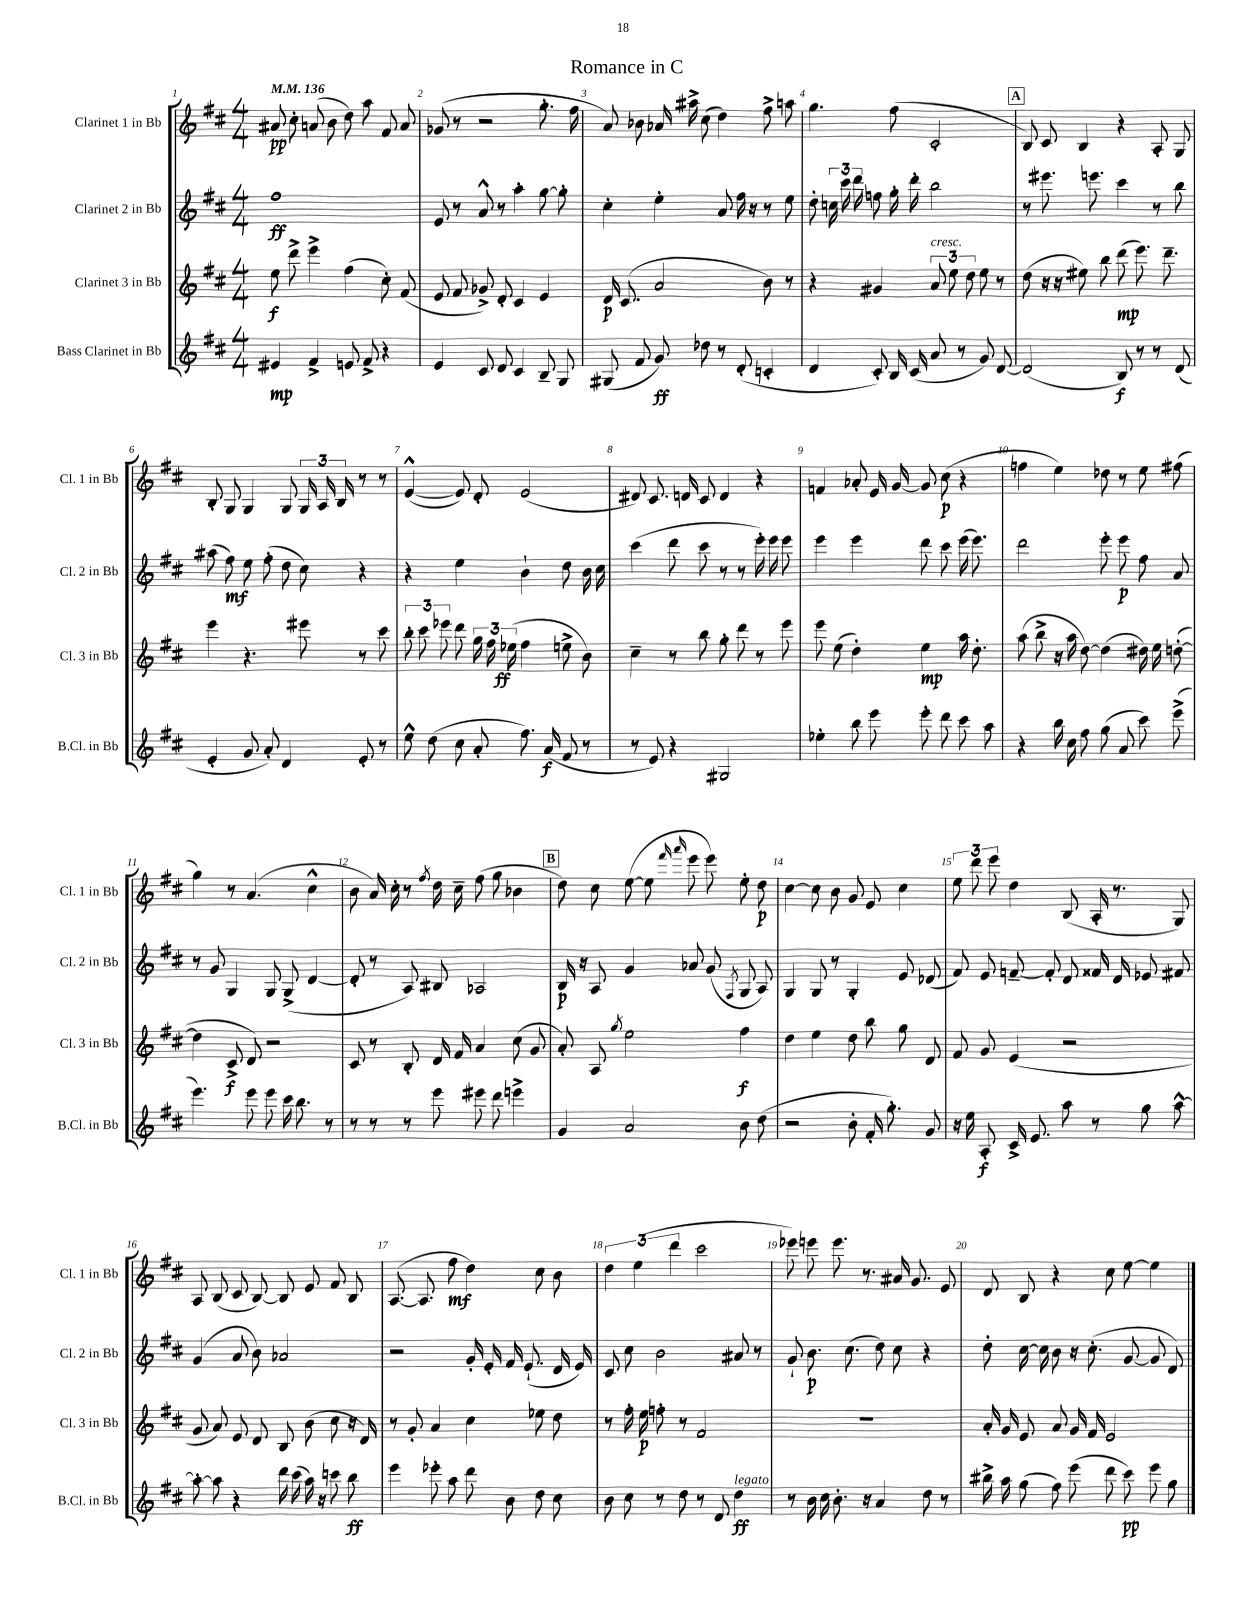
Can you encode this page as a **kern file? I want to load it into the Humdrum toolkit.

**kern	**kern	**kern	**kern
*staff4	*staff3	*staff2	*staff1
*clefG2	*clefG2	*clefG2	*clefG2
*k[f#c#]	*k[f#c#]	*k[f#c#]	*k[f#c#]
*M4/4	*M4/4	*M4/4	*M4/4
*MM136	*MM136	*MM136	*MM136
4e#	8ee	1ff#	8a#
.	8ddd^	.	8cc#'
4f#^	4eee^	.	(8a
.	.	.	8b
8e	(4ff#	.	8dd)
8f#^	.	.	8aa
4r	8cc#')	.	8f#
.	(8f#	.	8a
=	=	=	=
4e	8e	8e	(8g-
.	8f#	8r	8r
8c#	8g-^)	8a^^	2r
8d	8d'	8r	.
4c#	4c#	4aa'	.
8B~	4e	[8gg	8.gg'
8G	.	8gg']	.
.	.	.	16ff#
=	=	=	=
(8G#	16d	4cc#'	8a)
.	(8.c#	.	.
8f#	.	.	8b-
8g)	2a	4ee'	16a-
.	.	.	16aa#^
8dd-	.	.	(8cc#
8r	.	8a	4dd)
(8d'	.	16ff#	.
.	.	16r	.
4c'	8b)	8r	8ff#^
.	8r	8ee	8aa
=	=	=	=
4d	4r	8dd'	4.gg
.	.	24cc	.
.	.	24ccc#	.
.	.	24ddd	.
8c#')	4g#	8ff	.
16B	.	16gg'	(8ff#
(16c#	.	16ddd'	.
8a	12a	2bb	2c#'
.	12ee	.	.
8r	.	.	.
.	12dd	.	.
8g)	8ee	.	.
[8d	8r	.	.
=	=	=	=
(2d]	(8dd	8r	8B)
.	16r	8.eee#	8c#
.	16r	.	.
.	8ee#)	.	4B
.	.	8.eee	.
.	8bb	.	.
8B)	(8ddd	4ccc#	4r
8r	8.eee)	.	.
8r	.	8r	8A'
.	8.ddd~	.	.
(8d	.	8bb	8G
=	=	=	=
4e'	4eee	(8aa#	8B'
.	.	8ff#)	8G
8g	4.r	8ee	4G
8a')	.	(8ff#'	.
4d	.	8dd	8G
.	8eee#	8cc#)	24G
.	.	.	24A
.	.	.	24B
8e'	8r	4r	8r
8r	8ccc#	.	8r
=	=	=	=
8ee^^	12bb'	4r	([4e^^
.	12ccc#	.	.
(8dd	.	.	.
.	12eee-	.	.
8cc#	8ddd	4ee	8e])
8a'	24gg	.	8d'
.	24ff#	.	.
.	(24ee-	.	.
8.ff#)	4ff#	4b`	(2e
(16a	.	.	.
8f#	8ee^	8dd	.
8r	8b)	16b	.
.	.	16cc#	.
=	=	=	=
8r	4cc#~	(4ccc#	8d#)
8e)	.	.	8.c#
4r	8r	8ddd	.
.	.	.	16d
.	8bb	8ccc#	8c#
2G#	8gg'	8r	4d
.	8ddd	8r	.
.	8r	16eee')	4r
.	.	16eee	.
.	8eee	8eee	.
=	=	=	=
4ee-'	8eee	4eee	4f
.	(8ee	.	.
8bb	4dd')	4eee	8a-'
8eee	.	.	16e
.	.	.	[16g
8eee'	4ee	8ddd	8g]
8ddd	.	8ccc#	(8cc#
8ccc#	16aa	(16eee	4r
.	8.dd'	8.eee)	.
8aa	.	.	.
=	=	=	=
4r	(8aa	2ddd	4ff
.	8bb^	.	.
16bb	16r	.	4ee)
16cc#	16aa	.	.
8ff#	[8dd)	.	.
(8gg	(4dd]	8eee'	8dd-
8a	.	8eee	8r
8ccc#)	16dd#)	8ff#	8ee
.	16ee	.	.
(8eee^	([8dd'	8a	(8ff#
=	=	=	=
4.eee)	4dd]	8r	4gg)
.	.	8g	.
.	8c#^	4G	8r
8eee	8d)	.	(4.a
8eee	2r	8G	.
16ccc#	.	(8G^	.
8.bb	.	.	.
.	.	[4d	4cc#^^
8r	.	.	.
=	=	=	=
8r	8c#	8d']	8b
8r	8r	8r	16a)
.	.	.	16cc#'
8r	8B'	8A)	8r
.	.	.	8qff#
8eee	16d	8B#	16dd
.	16f#	.	16cc#~
8eee#	4a	2A-	(8ff#
8ddd	.	.	8gg
4eee^	(8cc#	.	4b-
.	8g	.	.
=	=	=	=
4g	8a')	16B	8dd)
.	.	16r	.
.	8A	8A	8cc#
.	8qgg	.	.
2a	2ee	4g	([8ee
.	.	.	8ee]
.	.	.	16qqfff#
.	.	.	16qqaaa
.	.	8a-	8eee
.	.	(8g	8eee)
.	.	8qF#	.
8b	4ff#	8G	8ee'
(8dd	.	8A)	8dd
=	=	=	=
2r	4dd	4G	[4cc#
.	4ee	8G	8cc#]
.	.	8r	8b
8b'	8dd	4G'	8g
16f#'	8bb	.	8e
8.gg')	.	.	.
.	8gg	8e	4cc#
8g	8d	(8d-	.
=	=	=	=
16r	8f#	8f#)	12ee
16ee	.	.	.
.	.	.	12ddd
8A'	8g	8e	.
.	.	.	12eee
16c#^	(4e	[8f~	4dd
8.e	.	.	.
.	.	8f']	.
8aa	2r	8d	(8B
8r	.	16f##	16A'
.	.	16d	8.r
8gg	.	8e-	.
[8aa^^	.	8f#	8G)
=	=	=	=
8aa'_	8g	(4g	8A
8aa]	8a)	.	(8B
4r	8e	8a	8c#
.	8d	8b)	[8B)
16ddd	8B	2a-	8B]
(16ccc#	.	.	.
16aa)	(8b	.	8e
16r	.	.	.
8ccc	8cc#	.	8f#
8bb	16r	.	8B
.	16d)	.	.
=	=	=	=
4eee	8r	2r	([8.A
.	8g'	.	.
.	.	.	8.A]
8eee-'	4a	.	.
8aa	.	.	8ff#
8ddd	4cc#	16g'	4dd)
.	.	16e'	.
8b	.	16f#	.
.	.	(8.e`	.
8dd	8ee-	.	8cc#
8cc#	8dd	16d	8b
.	.	16e)	.
=	=	=	=
8b	8r	8c#	6dd
8cc#	16ff#'	8cc#	.
.	.	.	(6ee
.	16ee	.	.
8r	8ff'	2b	.
.	.	.	6ddd
8dd	8r	.	.
8r	2f#	.	2ccc#
8d	.	.	.
4dd	.	8a#	.
.	.	8r	.
=	=	=	=
8r	1r	8g`	8eee-)
16b	.	8.b	8eee
16cc#	.	.	.
8.b'	.	.	8.eee
.	.	(8.cc#	.
16r	.	.	8.r
4a	.	8dd)	.
.	.	8cc#	16a#
.	.	.	8.g
8dd	.	4r	.
8r	.	.	8e
=	=	=	=
16bb#^	16a'	8dd'	8d
16aa	16g	.	.
(8gg	8e	[16cc#	8B
.	.	16cc#]	.
8ff#)	8a	8b	4r
(8eee	16g	16r	.
.	16f#	(8.cc#'	.
8ddd	2e	.	8cc#
8ccc#)	.	[8g	[8ee
8eee	.	8g]	4ee]
8gg	.	8d)	.
==	==	==	==
*-	*-	*-	*-
